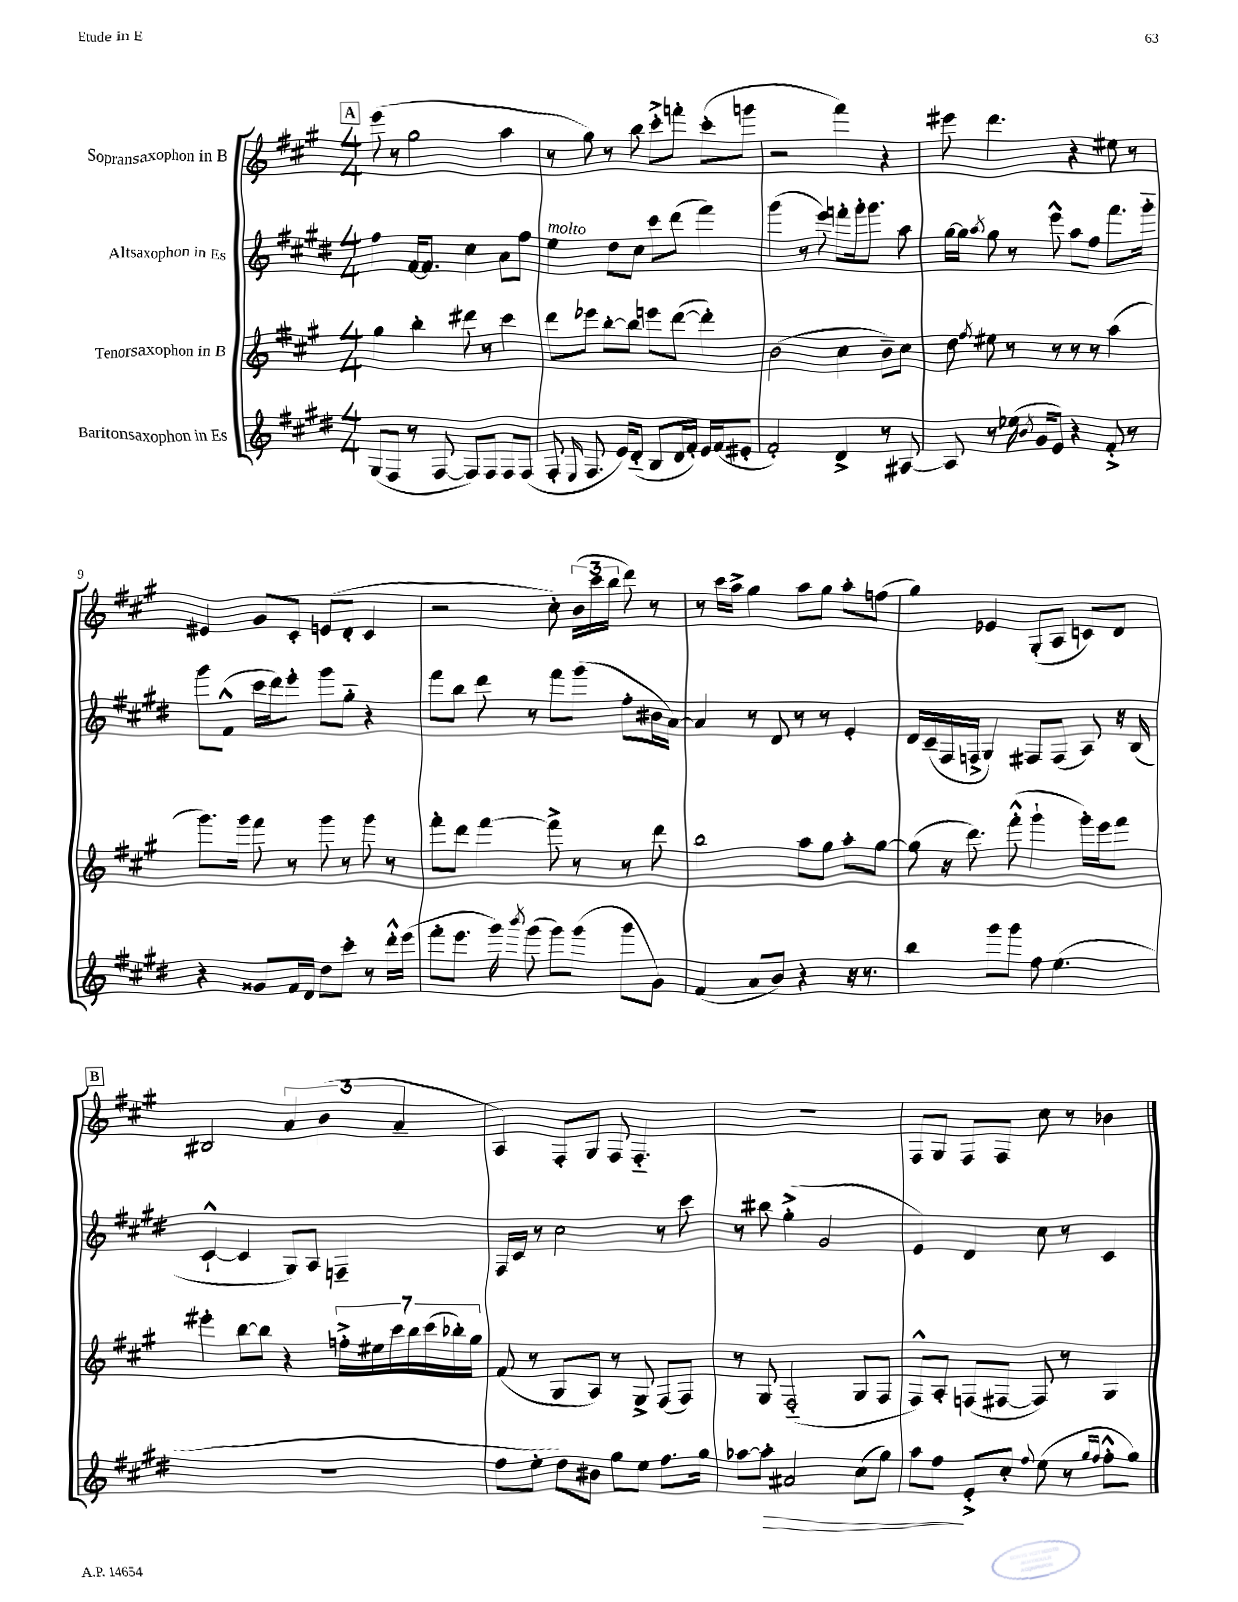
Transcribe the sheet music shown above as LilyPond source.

<<
\new StaffGroup <<
\new Staff = "s0" \with { instrumentName = "Sopransaxophon in B" } {
    \clef treble \key a \major \numericTimeSignature \time 4/4
    \autoBeamOff \mark \markup { \box "A" } e'''8( r8 gis''2 a''4 |
    r8 gis''8) r8 b''8 cis'''8[-.-> f'''8]-. cis'''8[-.( g'''8] |
    r2 fis'''4) r4 |
    eis'''8 d'''4. r4 eis''8 r8 |
    eis'4 gis'8[ cis'8]-. e'8[( d'8]-. cis'4 |
    r2 cis''8-.) \tuplet 3/2 { b'16[( cis'''16 b''16] } d'''8) r8 |
    r8 cis'''16[ a''16]-> gis''4 a''8[ gis''8] a''8[-. f''8]( |
    gis''4) ees'4 gis8[-.( a8] c'8[) d'8] |
    \mark \markup { \box "B" } bis2 \tuplet 3/2 { a'4 b'4( a'4-- } |
    a4) fis8[-. gis8] fis8 fis4.-_ |
    R1 |
    fis8[ gis8] fis8[ fis8] cis''8 r8 bes'4 \bar "|." |
}
\new Staff = "s1" \with { instrumentName = "Altsaxophon in Es" } {
    \clef treble \key e \major \numericTimeSignature \time 4/4
    \autoBeamOff \mark \markup { \box "A" } fis''4 fis'16[~ fis'8.] cis''4 a'8[ fis''8] |
    e''4^\markup { \italic "molto" } dis''8[ cis''8] cis'''8[ dis'''8]( fis'''4) |
    gis'''4( r8 e'''8) f'''8[-. gis'''16-. gis'''8.] a''8 |
    gis''16[~ gis''16] \acciaccatura { a''8 } gis''8 r8 e'''8-^ a''8[ fis''8] fis'''8.[ gis'''16]-_ |
    gis'''8[ fis'8]-^( cis'''16[ dis'''16) e'''8]-. gis'''8[ gis''8]-_ r4 |
    fis'''8[ b''8] dis'''8 r8 fis'''8[ gis'''8]( fis''8[-. bis'16 a'16]~) |
    a'4 r8 dis'8 r8 r8 e'4-. |
    dis'16[ cis'16--( fis16 f16]-> gis4) fis8[ fis8]( a8) r16 b16( |
    \mark \markup { \box "B" } cis'4~-!-^ cis'4 gis8[) a8] f4-- |
    fis16[ cis'16] r8 cis''2 r8 cis'''8 |
    r8 bis''8 gis''4-.->( gis'2 |
    e'4) dis'4 cis''8 r8 cis'4 \bar "|." |
}
\new Staff = "s2" \with { instrumentName = "Tenorsaxophon in B" } {
    \clef treble \key a \major \numericTimeSignature \time 4/4
    \autoBeamOff \mark \markup { \box "A" } gis''4 b''4-. dis'''8 r8 cis'''4 |
    d'''8[ ees'''8] b''8[~-. b''8] e'''8[ d'''8]~( d'''4-.) |
    b'2( cis''4 b'8[--) cis''8] |
    d''8 \acciaccatura { fis''8 } eis''8 r8 r8 r8 r8 a''4( |
    gis'''8.[) gis'''16] fis'''8 r8 gis'''8 r8 gis'''8 r8 |
    fis'''8[-. d'''8] fis'''4~ fis'''8-> r8 r8 d'''8 |
    b''2 a''8[ gis''8] a''8[-. gis''8]~ |
    gis''8( r16 d'''8.) fis'''8-.-^( gis'''4-! gis'''16[-.) e'''16 fis'''8] |
    \mark \markup { \box "B" } eis'''4-. b''8[~ b''8] r4 \tuplet 7/4 { f''16[-.-> eis''16 cis'''16 b''16 cis'''16( bes''16-.) gis''16] } |
    fis'8( r8 gis8[ a8]) r8 gis8-> fis8[( fis8]) |
    r8 gis8 fis2-_( gis8[ fis8] |
    fis8[-^) a8]-. f8[( fis8]~ fis8) r8 gis4 \bar "|." |
}
\new Staff = "s3" \with { instrumentName = "Baritonsaxophon in Es" } {
    \clef treble \key e \major \numericTimeSignature \time 4/4
    \autoBeamOff \mark \markup { \box "A" } gis8[( fis8] r8 fis8~ fis8[) fis8] fis8[ fis8]( |
    fis8-. \grace { e16 } fis8. e'16[) dis'8]-_( b8[ dis'16 fis'16]-.) e'16[ fis'16( eis'8]-. |
    fis'2-.) dis'4-> r8 ais8~ |
    ais8 r8 ees''16( \acciaccatura { b'8 } gis'16[ e'8]) r4 fis'8-.-> r8 |
    r4 gisis'8[ fis'16 dis'16] dis''8[ cis'''8]-. r8 dis'''16[-.-^ e'''16]( |
    fis'''8[-. e'''8.] gis'''16) \acciaccatura { b'''8 } gis'''8( gis'''8[) gis'''8]( gis'''8[ gis'8]) |
    fis'4( a'8[ b'8]) r4 r16 r8. |
    b''4 gis'''8[ gis'''8] fis''8 e''4.( |
    \mark \markup { \box "B" } R1 |
    fis''8[ e''8]-. dis''8[) bis'8] gis''8[ e''8] fis''8.[ gis''16] |
    aes''8[~ aes''8]-.\> ais'2 cis''8[( gis''8]) |
    a''8[ fis''8]\! e'8[-.-> cis''8]-. \appoggiatura { fis''8 } e''8( r8 \grace { gis''16[ fis''16] } fis''8[-.-^ gis''8]) \bar "|." |
}
>>
>>
\layout { \context { \Score currentBarNumber = #5 } }
